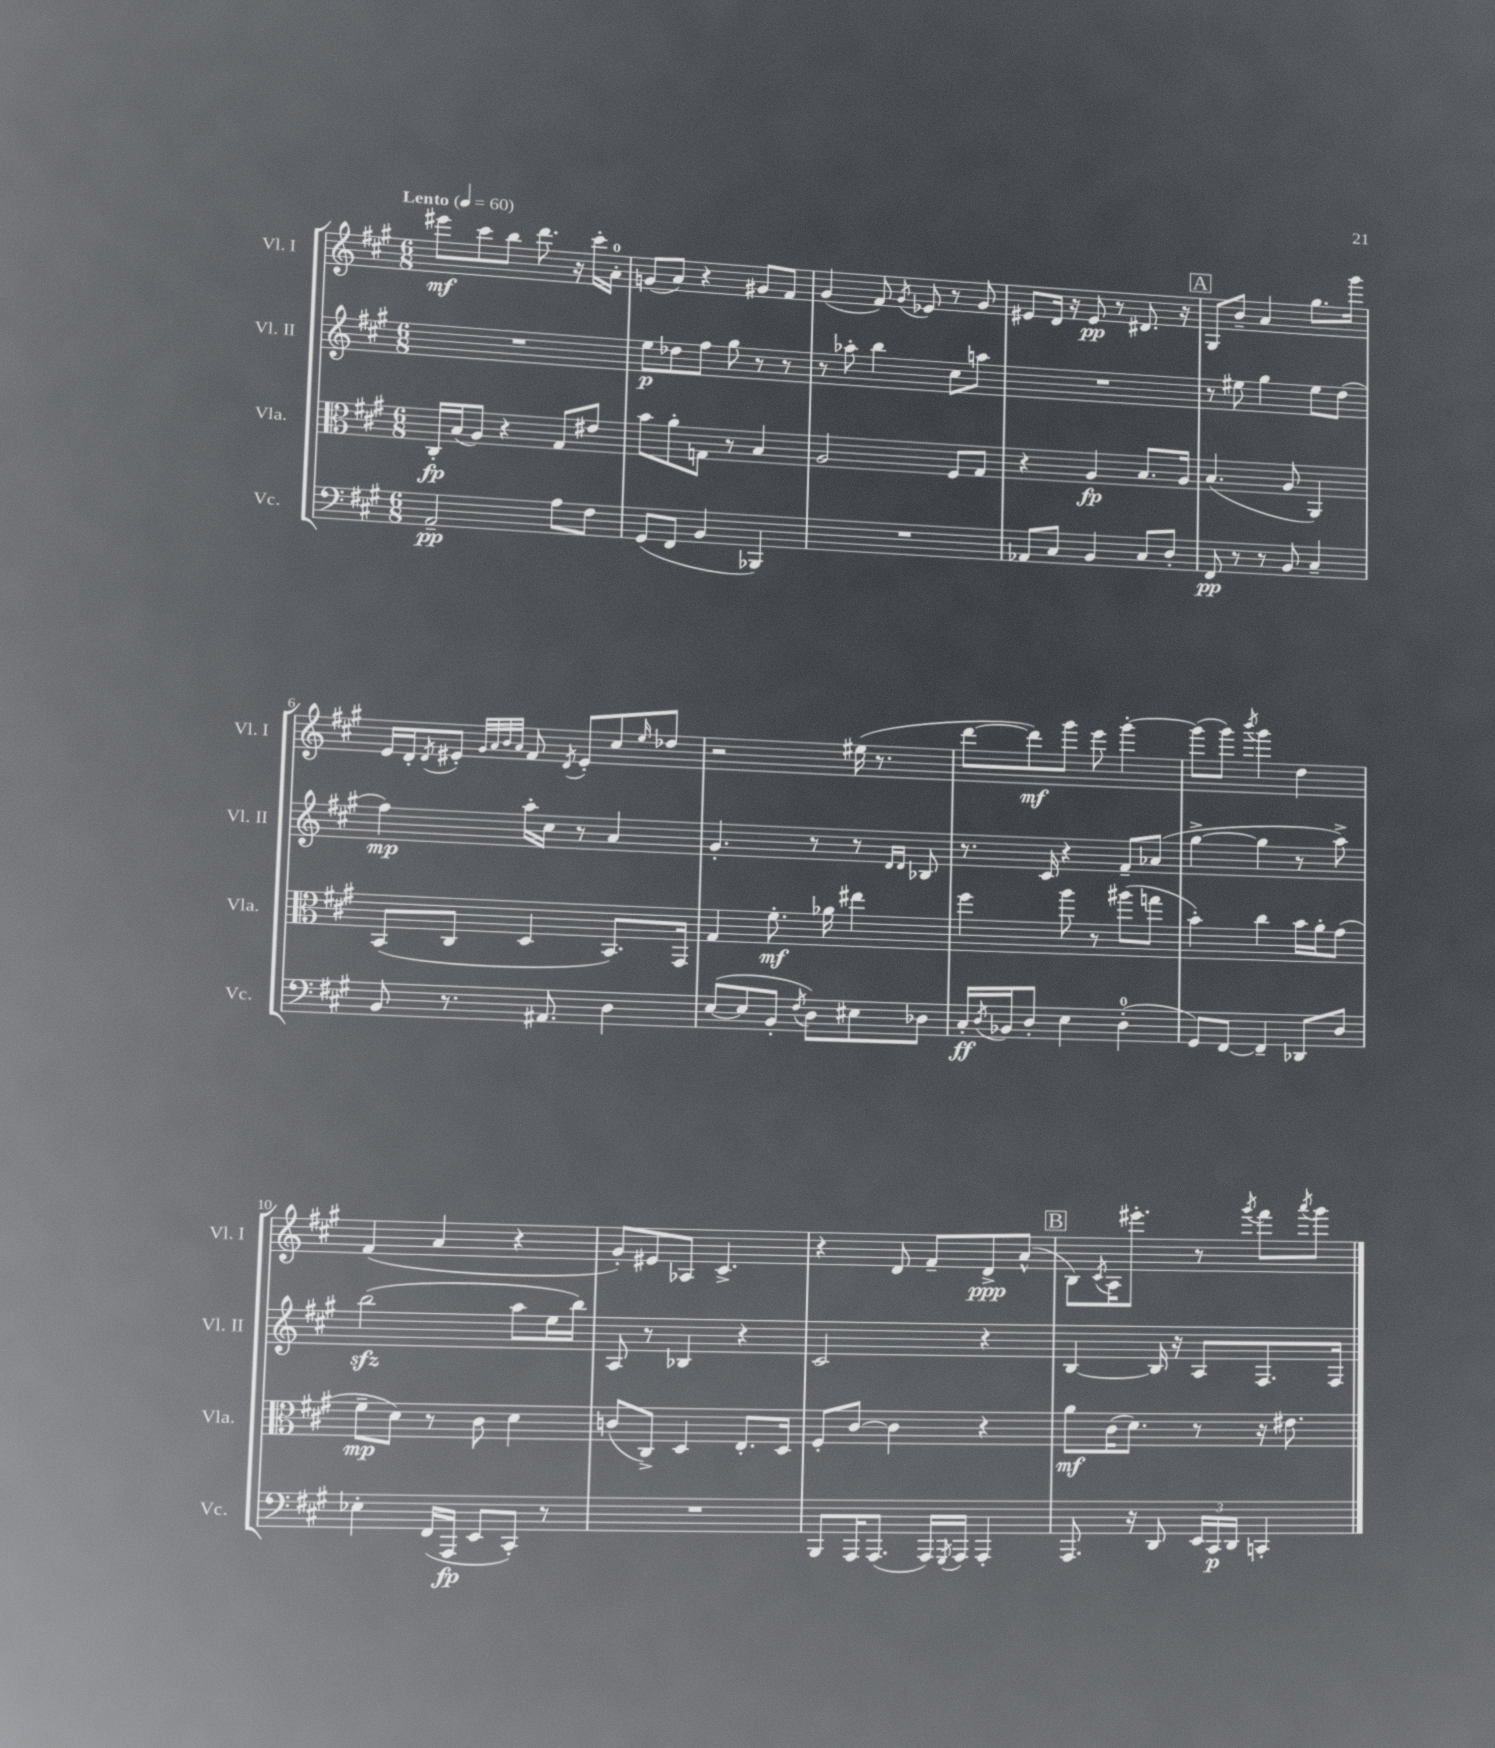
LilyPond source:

<<
\new StaffGroup <<
\new Staff = "s0" \with { instrumentName = "Vl. I" shortInstrumentName = "Vl. I" } {
    \clef treble \key a \major \numericTimeSignature \time 6/8 \tempo "Lento" 4 = 60
    eis'''8\mf cis'''8 b''8 d'''8. r16 cis'''16-. a'16-0-. |
    g'8( a'8) r4 gis'8 fis'8 |
    gis'4( fis'8) \acciaccatura { gis'8 } ees'8 r8 gis'8 |
    eis'8 d'16 r16 eis'8\pp r8 dis'8. r16 |
    \mark \markup { \box "A" } gis8 b'8-- a'4 gis''8. gis'''16 |
    e'16 d'16-. \acciaccatura { d'8 } eis'8-. \grace { gis'32 a'32 b'32 a'32 } fis'8 \acciaccatura { d'8 } eis'8-. cis''8 \grace { e''16 } des''8 |
    r2 eis''16( r8. |
    d'''8~ d'''8\mf) gis'''8 e'''8 gis'''4~-. |
    gis'''8( gis'''8) \acciaccatura { b'''8 } gis'''4 d''4 |
    fis'4( a'4 r4 |
    gis'8-.) eis'8 aes8 cis'4.-> |
    r4 d'8 fis'8-- d'8->\ppp a'8-^( |
    \mark \markup { \box "B" } b8) \acciaccatura { cis'8 } a16 eis'''8.-. r8 \acciaccatura { gis'''8 } fis'''8 \acciaccatura { a'''8 } gis'''8 \bar "|." |
}
\new Staff = "s1" \with { instrumentName = "Vl. II" shortInstrumentName = "Vl. II" } {
    \clef treble \key a \major \numericTimeSignature \time 6/8
    R2. |
    e''8\p des''8 fis''8 gis''8 r8 r8 |
    r8 aes''8-. b''4 cis''8 a''8 |
    R2. |
    \mark \markup { \box "A" } r8 eis''8 gis''4 eis''8 d''8( |
    fis''4\mp) a''16-. cis''16 r8 a'4 |
    gis'4.-. r8 r8 \grace { d'16 d'16 } bes8 |
    r8. cis'16 r4 fis'8-- aes'8( |
    gis''4~-> gis''4 r8 a''8->) |
    b''2\sfz( a''8 e''16 b''16) |
    a8 r8 bes4 r4 |
    cis'2 r4 |
    \mark \markup { \box "B" } b4~ b16 r16 a8 fis8. fis16 \bar "|." |
}
\new Staff = "s2" \with { instrumentName = "Vla." shortInstrumentName = "Vla." } {
    \clef alto \key a \major \numericTimeSignature \time 6/8
    cis16-.\fp b16( a8) r4 gis8 eis'8 |
    b'8 a'8-. g8 r8 b4 |
    a2 fis8 gis8 |
    r4 a4\fp b8. a16 |
    \mark \markup { \box "A" } b4.( a8 a,4) |
    b,8( cis8 d4 b,8.) gis,16 |
    gis4 fis'8.-.\mf aes'16 eis''4 |
    fis''4 a''8 r8 ais''8( g''8 |
    b'4-.) cis''4 b'16 a'16-. gis'8( |
    fis'8--\mp d'8) r8 cis'8 d'4 |
    c'8( cis8->) d4 e8.-. d16 |
    fis8-. cis'8~ cis'4 r4 |
    \mark \markup { \box "B" } a'8\mf cis'16( d'8.) r8 r16 eis'8. \bar "|." |
}
\new Staff = "s3" \with { instrumentName = "Vc." shortInstrumentName = "Vc." } {
    \clef bass \key a \major \numericTimeSignature \time 6/8
    a,2--\pp a8 fis8 |
    gis,8( fis,8 b,4 bes,,4) |
    R2. |
    aes,8 cis8 b,4 cis8 d8-. |
    \mark \markup { \box "A" } fis,8\pp r8 r8 b,8 cis4-- |
    b,8 r8. ais,8. d4 |
    e8~( e8 b,8-. \acciaccatura { fis8 } d8) eis8 des8 |
    cis16-.\ff \acciaccatura { d8 } bes,16 d8-. e4 d4-0-.( |
    gis,8) fis,8~ fis,4-- des,8 d8 |
    ees4-. fis,16( a,,16\fp e,8 cis,8-.) r8 |
    R2. |
    b,,8 a,,16 a,,8.( a,,16) \acciaccatura { gis,,8 } a,,16 a,,4-. |
    \mark \markup { \box "B" } a,,8. r16 d,8 \tuplet 3/2 { e,16 cis,16\p d,16 } c,4-. \bar "|." |
}
>>
>>
